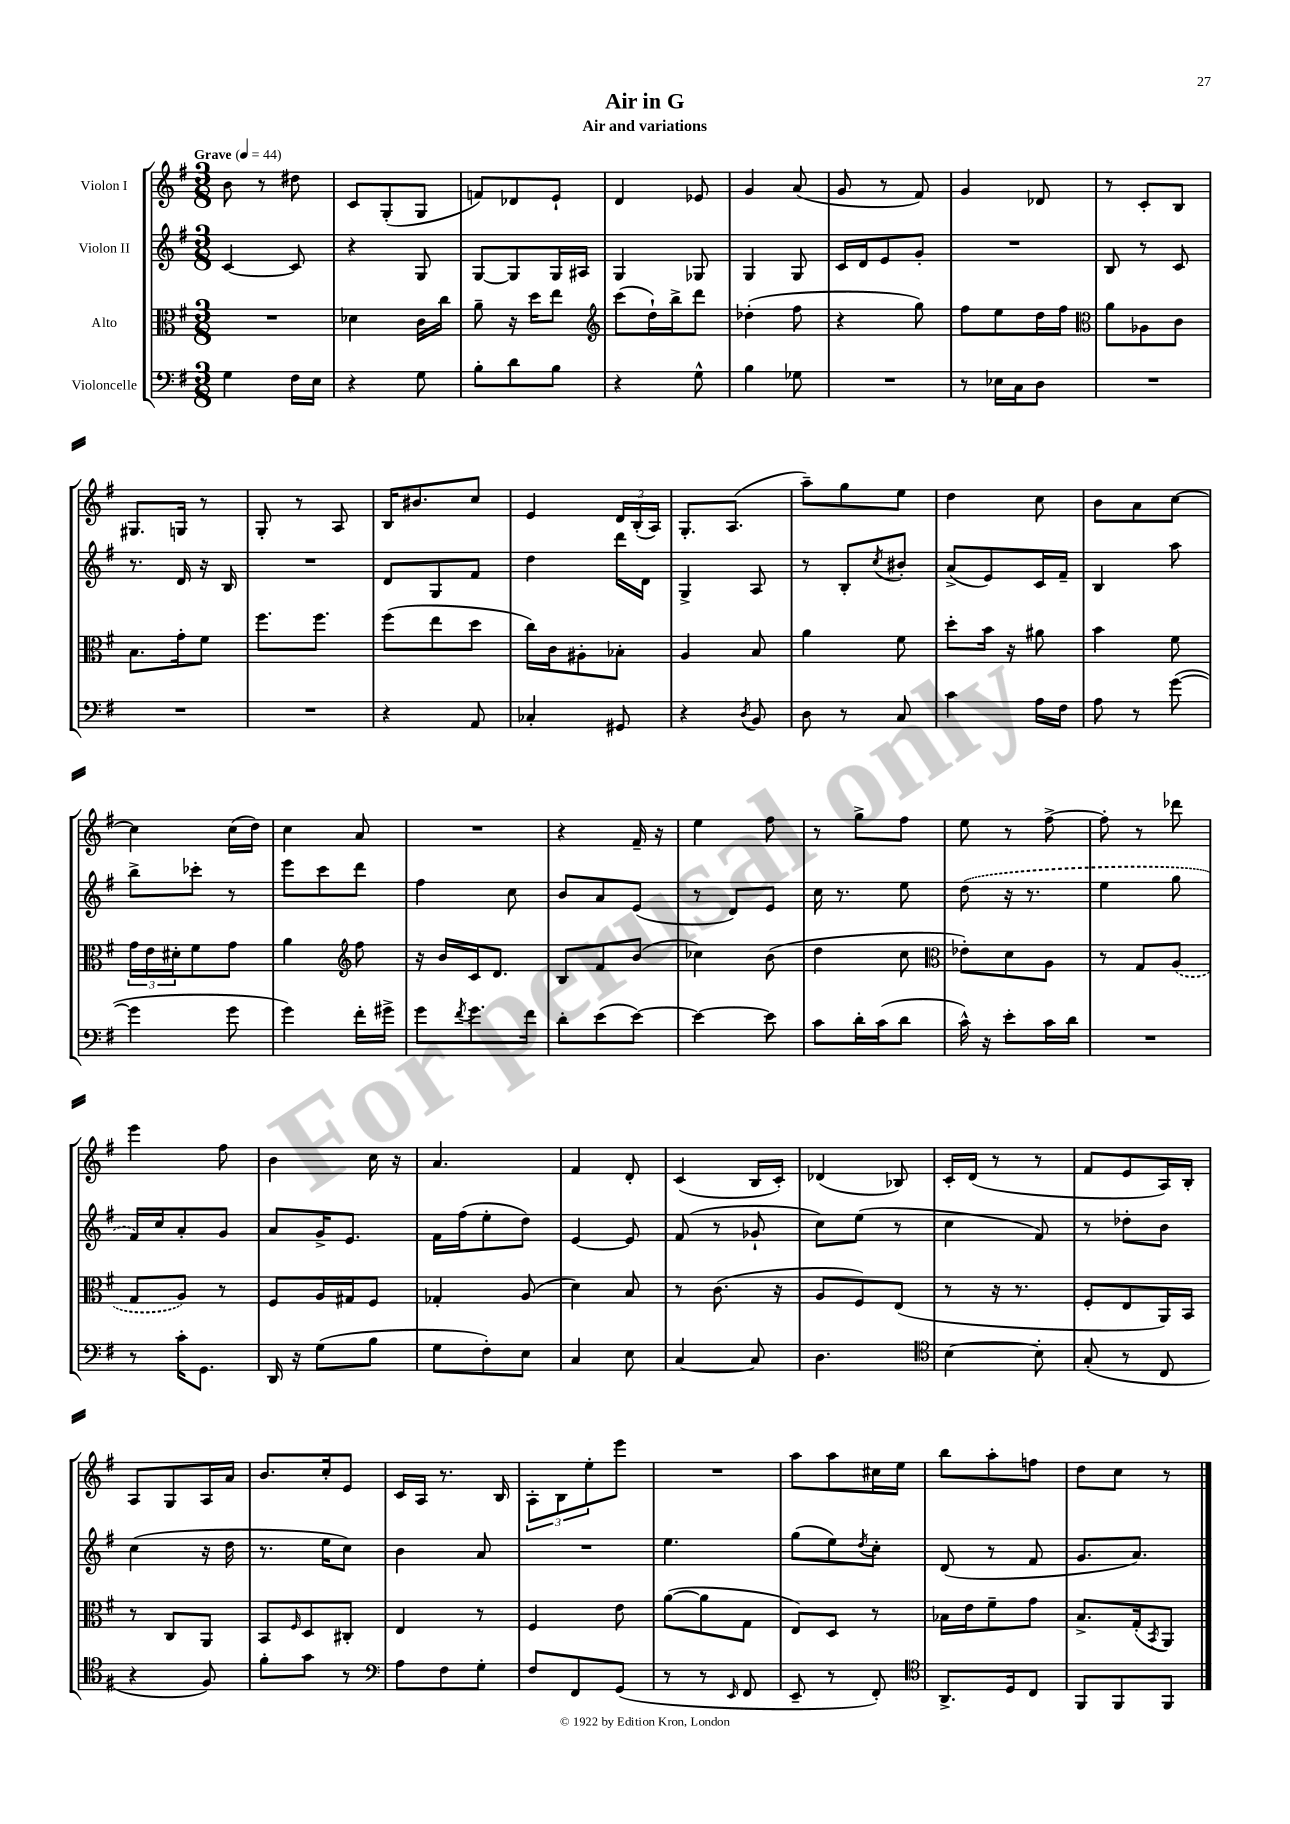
\header { title = "Air in G" subtitle = "Air and variations" }
<<
\new StaffGroup <<
\new Staff = "s0" \with { instrumentName = "Violon I" } {
    \clef treble \key g \major \numericTimeSignature \time 3/8 \tempo "Grave" 4 = 44
    b'8 r8 dis''8 |
    c'8 g8-.( g8 |
    f'8) des'8 e'8-! |
    d'4 ees'8 |
    g'4 a'8( |
    g'8 r8 fis'8) |
    g'4 des'8 |
    r8 c'8-. b8 |
    gis8. g16 r8 |
    g8-. r8 a8 |
    b16 bis'8. c''8 |
    e'4 \tuplet 3/2 { d'16 b16-.( a16) } |
    g8.-. a8.( |
    a''8--) g''8 e''8 |
    d''4 c''8 |
    b'8 a'8 c''8~ |
    c''4 c''16( d''16) |
    c''4 a'8 |
    R4. |
    r4 fis'16-- r16 |
    e''4 fis''8 |
    r8 g''8-> fis''8 |
    e''8 r8 fis''8~-> |
    fis''8-. r8 des'''8 |
    e'''4 fis''8 |
    b'4 c''16 r16 |
    a'4. |
    fis'4 d'8-. |
    c'4( b16 c'16-.) |
    des'4( bes8) |
    c'16-. d'16( r8 r8 |
    fis'8 e'8 a16) b16-. |
    a8 g8 a16 a'16 |
    b'8. c''16-. e'8 |
    c'16 a16 r8. b16 |
    \tuplet 3/2 { a8-. b8 e''8-. } e'''8 |
    R4. |
    a''8 a''8 cis''16 e''16 |
    b''8 a''8-. f''8 |
    d''8 c''8 r8 \bar "|." |
}
\new Staff = "s1" \with { instrumentName = "Violon II" } {
    \clef treble \key g \major \numericTimeSignature \time 3/8
    c'4~ c'8 |
    r4 g8 |
    g8~ g8 g16 ais16 |
    g4 ges8 |
    g4 g8 |
    c'16 d'16 e'8 g'8-. |
    R4. |
    b8 r8 c'8 |
    r8. d'16 r16 b16 |
    R4. |
    d'8 g8 fis'8 |
    d''4 d'''16 d'16 |
    g4-> a8 |
    r8 b8-. \acciaccatura { c''8 } bis'8-. |
    a'8->( e'8) c'16 fis'16-- |
    b4 a''8 |
    b''8-> ces'''8-. r8 |
    e'''8 c'''8 d'''8 |
    fis''4 c''8 |
    b'8 a'8 e'8( |
    r8 d'8) e'8 |
    c''16 r8. e''8 |
    \once \slurDashed d''8( r16 r8. |
    e''4 g''8 |
    fis'16) c''16 a'8-. g'8 |
    a'8 g'16-> e'8. |
    fis'16 fis''16( e''8-. d''8) |
    e'4~ e'8 |
    fis'8( r8 ges'8-! |
    c''8) e''8( r8 |
    c''4 fis'8) |
    r8 des''8-. b'8 |
    c''4( r16 d''16 |
    r8. e''16 c''8) |
    b'4 a'8 |
    R4. |
    e''4. |
    g''8( e''8) \acciaccatura { d''8 } c''8-. |
    d'8( r8 fis'8 |
    g'8. a'8.) \bar "|." |
}
\new Staff = "s2" \with { instrumentName = "Alto" } {
    \clef alto \key g \major \numericTimeSignature \time 3/8
    R4. |
    des'4 c'16 c''16 |
    a'8-- r16 d''16 e''8 |
    \clef treble c'''8( d''16-!) b''16-> d'''8 |
    des''4-.( fis''8 |
    r4 g''8) |
    fis''8 e''8 d''16 fis''16 |
    \clef alto a'8 aes8 c'8 |
    b8. g'16-. fis'8 |
    fis''8. fis''8. |
    fis''8( e''8 d''8 |
    c''16) c'16 ais8-. bes8-. |
    a4 b8 |
    a'4 fis'8 |
    d''8-. b'16 r16 ais'8 |
    b'4 fis'8 |
    \tuplet 3/2 { g'16 e'16 dis'16-. } fis'8 g'8 |
    a'4 \clef treble fis''8 |
    r16 b'16 c'16 d'8. |
    b8 fis'8 b'8( |
    ces''4) b'8( |
    d''4 c''8 |
    \clef alto ees'8-.) d'8 a8 |
    r8 g8 \once \slurDashed a8( |
    g8 a8) r8 |
    fis8 a16 gis16 fis8 |
    ges4-. a8( |
    d'4) b8 |
    r8 c'8.( r16 |
    a8 fis8) e8( |
    r8 r16 r8. |
    fis8-. e8 a,16) b,16 |
    r8 c8 a,8 |
    b,8 \grace { fis16 } d8 cis8-. |
    e4 r8 |
    fis4 e'8 |
    a'8~( a'8 g8 |
    e8) d8 r8 |
    bes16 e'16 fis'8-- g'8 |
    b8.-> g16-.( \acciaccatura { b,8 } a,8) \bar "|." |
}
\new Staff = "s3" \with { instrumentName = "Violoncelle" } {
    \clef bass \key g \major \numericTimeSignature \time 3/8
    g4 fis16 e16 |
    r4 g8 |
    b8-. d'8 b8 |
    r4 g8-^ |
    b4 ges8 |
    R4. |
    r8 ees16 c16 d8 |
    R4. |
    R4. |
    R4. |
    r4 a,8 |
    ces4-. gis,8 |
    r4 \acciaccatura { d8 } b,8 |
    d8 r8 c8 |
    c'4 a16 fis16 |
    a8 r8 g'8~( |
    g'4 g'8 |
    g'4) fis'16-. gis'16-> |
    g'8 \acciaccatura { fis'8 } g'8. fis'16 |
    d'8-. e'8( e'8~) |
    e'4~ e'8 |
    c'8 d'16-. c'16( d'8 |
    c'16-^) r16 e'8-. c'16 d'16 |
    R4. |
    r8 c'16-. g,8. |
    d,16 r16 g8( b8 |
    g8 fis8-.) e8 |
    c4 e8 |
    c4~ c8 |
    d4. |
    \clef tenor b4~ b8-. |
    g8-.( r8 c8 |
    r4 fis8) |
    fis'8-. g'8 r8 |
    \clef bass a8 fis8 g8-. |
    fis8 fis,8 g,8( |
    r8 r8 \grace { e,16 } fis,8 |
    e,8-- r8 fis,8-.) |
    \clef tenor a,8.-> d16 c8 |
    fis,8 fis,8 fis,8 \bar "|." |
}
>>
>>
\layout { \context { \Score \remove "Bar_number_engraver" } }
